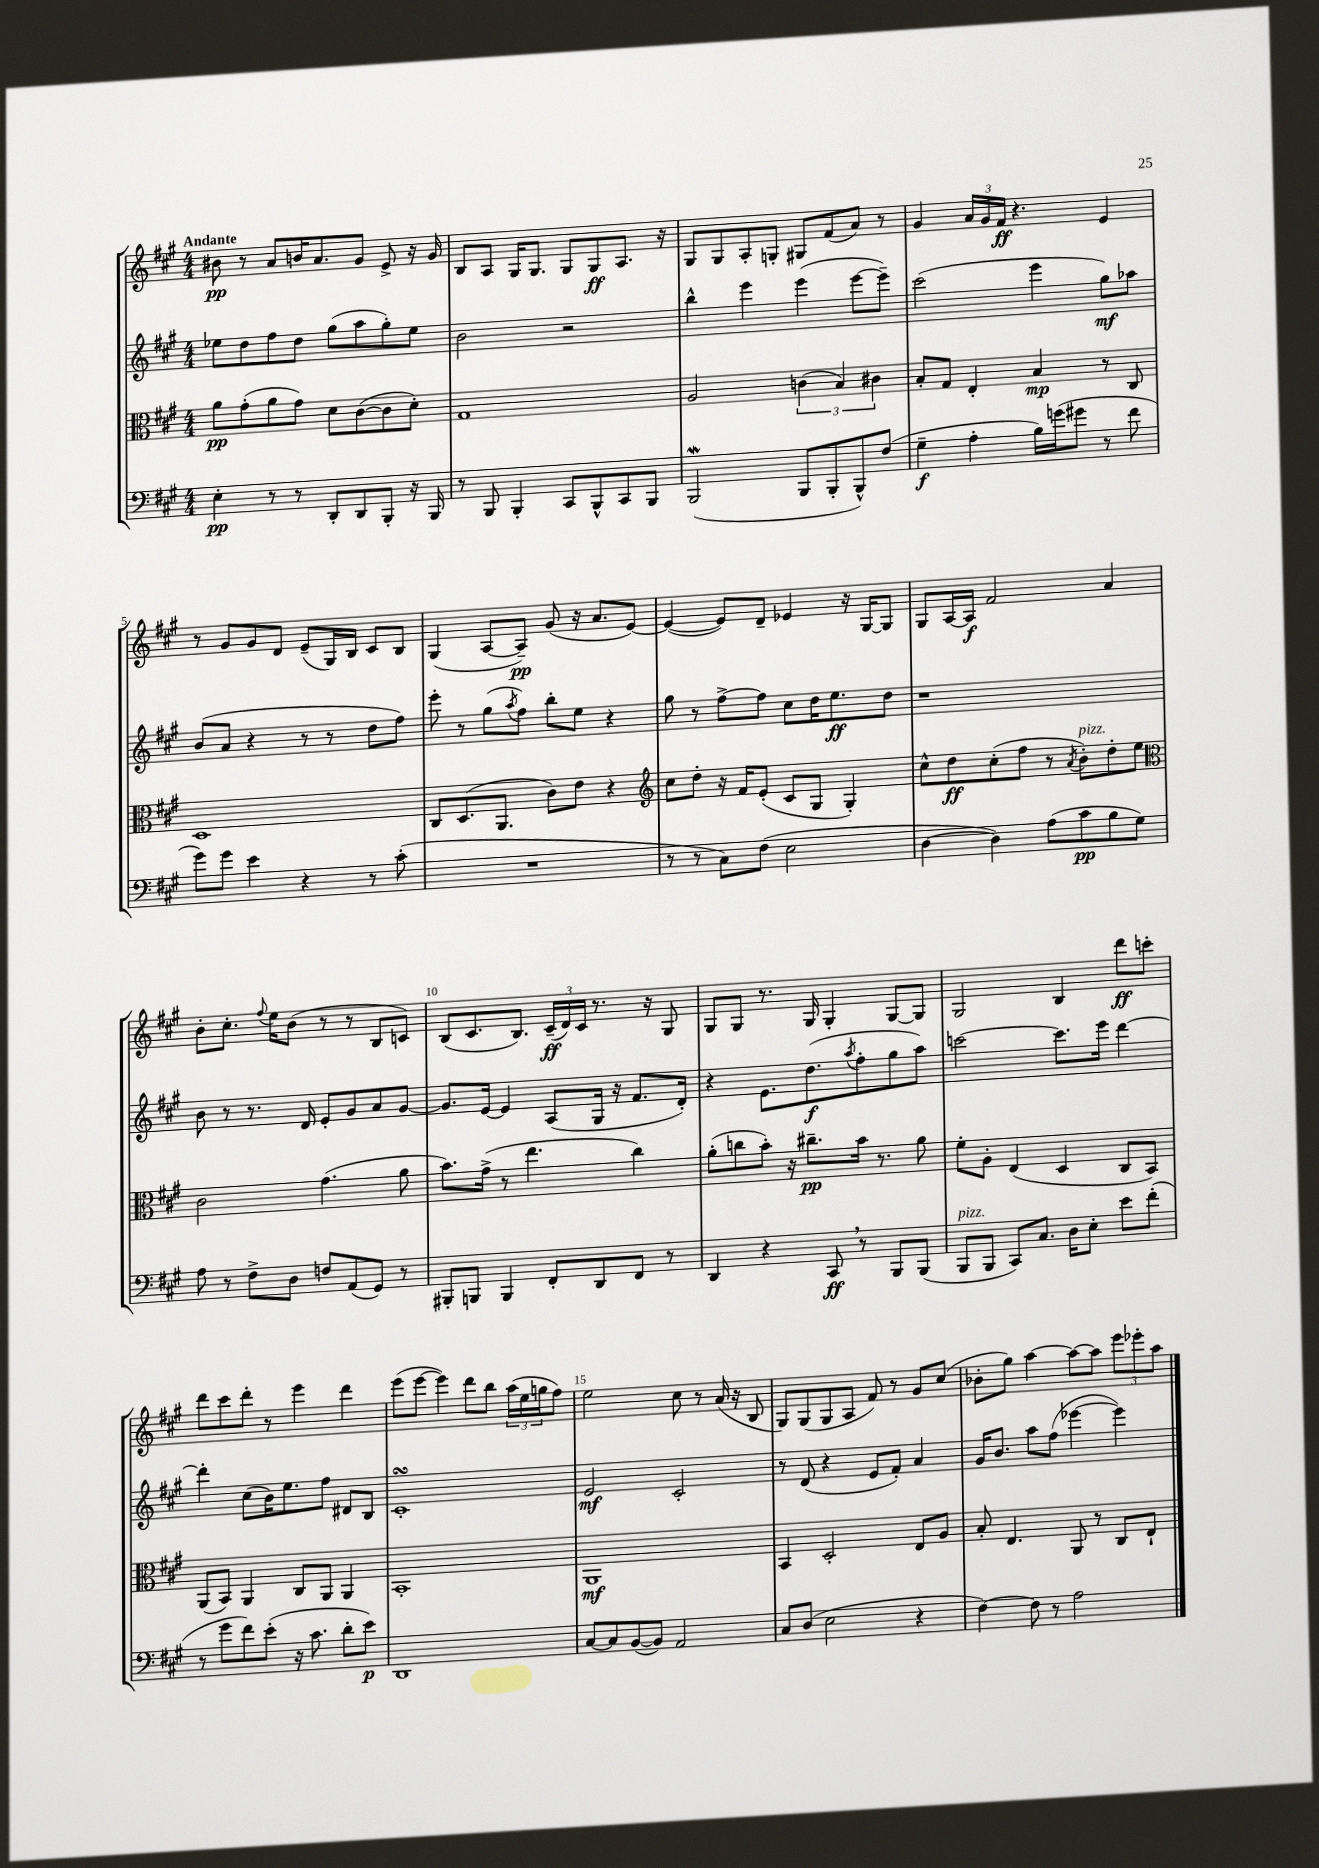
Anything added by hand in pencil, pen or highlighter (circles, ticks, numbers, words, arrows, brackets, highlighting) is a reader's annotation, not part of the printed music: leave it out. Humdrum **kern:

**kern	**kern	**kern	**kern
*staff4	*staff3	*staff2	*staff1
*clefF4	*clefC3	*clefG2	*clefG2
*k[f#c#g#]	*k[f#c#g#]	*k[f#c#g#]	*k[f#c#g#]
*M4/4	*M4/4	*M4/4	*M4/4
4E'	8a	8ee-	8b#
.	(8g#'	8dd	8r
8r	8a	8ff#	8a
8r	8g#)	8dd	16b
.	.	.	8.a
8DD'	8d	(8gg#	.
8DD	([8c#	8aa	8g#
8BBB'	8c#]	8gg#')	8e^
16r	8d')	8ee-	16r
16BBB	.	.	16g#
=	=	=	=
8r	1G#	2b	8B
8BBB	.	.	8A
4BBB'	.	.	16G#
.	.	.	8.G#
8CC#	.	2r	8G#
8BBB^^	.	.	8G#
8CC#	.	.	8.A
8BBB	.	.	.
.	.	.	16r
=	=	=	=
(2BBB	2A	4bb^^	8G#
.	.	.	8G#
.	.	4eee	8A'
.	.	.	8G'
8BBB	(6c	(4eee	8G#
8BBB'	.	.	(8f#
.	6B)	.	.
8BBB^^)	.	[8eee	8a)
.	6c#	.	.
(8F#	.	8eee~])	8r
=	=	=	=
4G#~	8B'	(2ccc#	4g#
.	8G#	.	.
4A'	4E'	.	24a
.	.	.	24g#
.	.	.	24f#
.	.	.	4.r
16B)	4B	4eee	.
(16g	.	.	.
8g#	.	.	.
8r	8r	8gg#)	4e
8f#	8C#	8aa-	.
=	=	=	=
8g#)	1D	(8b	8r
8g#	.	8a	8g#
4e	.	4r	8g#
.	.	.	8d
4r	.	8r	(8e~
.	.	8r	16G#)
.	.	.	16B
8r	.	8dd	8c#
(8c#'	.	8ff#)	8B
=	=	=	=
1r	8C#	8eee'	(4G#
.	(8.D	8r	.
.	.	(8gg#	[8A
.	8.AA	.	.
.	.	8qaa	.
.	.	8ff#)	8A~])
.	8c#)	8bb'	(8g#
.	8e	8ee	16r
.	.	.	8.a
.	4r	4r	.
.	.	.	[8e)
=	=	=	=
*	*clefG2	*	*
8r	8cc#	8gg#	(4e_
8r	8dd'	8r	.
8C#)	16r	[8ff#^	8e])
.	16f#	.	.
(8F#	(8e'	8ff#]	8d~
2E	8c#	8cc#	4e-
.	8G#	16dd	.
.	.	8.ee	.
.	4G#')	.	16r
.	.	.	[16G#
.	.	8dd	8G#]
=	=	=	=
[4D	8cc#^^	1r	8G#
.	8dd	.	[16A
.	.	.	16A]
4D])	(8cc#'	.	2f#
.	8ff#	.	.
(8A	8r	.	.
.	8qa	.	.
8c#	8b')	.	.
8B	8dd'	.	4a
8G#)	8ee	.	.
=	=	=	=
*	*clefC3	*	*
8A	2c#	8b	8b'
8r	.	8r	8.cc#'
8F#^	.	8.r	.
.	.	.	8qqff#
.	.	.	16ee
8D	.	.	(8b
.	.	16d	.
8F	(4.g#	8e'	8r
(8AA	.	8g#	8r
8GG#)	.	8a	8B
8r	8a	[8g#	8c)
=	=	=	=
8BBB#'	8.b)	8.g#]	(8B
8BBB	.	.	8.c#
.	(16g#^	[16e	.
4BBB	8r	4e]	.
.	.	.	8.B)
.	4.ee	.	.
8FF#'	.	(8A	(24c#~
.	.	.	24d)
.	.	.	24c#
8DD	.	16G#	8.r
.	.	16r	.
8FF#	4cc#)	8.f#	.
.	.	.	16r
8r	.	.	8G#
.	.	16d')	.
=	=	=	=
4DD	(8a'	4r	8G#
.	8cc	.	8G#
4r	8b')	8.e	8.r
.	16r	.	.
.	8.cc#~	(8.dd	16G#
8CC#	.	.	4G#'
.	.	8qaa	.
8r	16b	8ff#'	.
.	8.r	.	.
8BBB	.	8gg#	[8G#
(8BBB	8a	8aa)	8G#]
=	=	=	=
8BBB	8f#'	[2ccc	2G#
8BBB	8A'	.	.
8CC#)	(4E	.	.
8.C#	.	.	.
.	4D	8.ccc]	4B
16D	.	.	.
8E'	.	.	.
.	.	16eee	.
8e	8C#	[4ddd	8ddd
(8f#'	8BB)	.	8ccc'
=	=	=	=
8r	(8AA	4ddd']	8ddd
8g#	8BB)	.	8ccc#
8f#)	4AA	(8cc#	8ddd'
(8e'	.	16b)	8r
.	.	8.ee	.
16r	8C#	.	4eee
8.c#	.	.	.
.	8AA	8ff#	.
8d'	4AA	8d#	4ddd
8e)	.	8B	.
=	=	=	=
1DD	1BB'	1c#'	(8eee
.	.	.	[8eee
.	.	.	4eee])
.	.	.	8ddd
.	.	.	8bb
.	.	.	(24aa
.	.	.	24ee
.	.	.	24gg
.	.	.	8ff#)
=	=	=	=
[8C#	1AA	2e	2ee
8C#]	.	.	.
([8BB	.	.	.
8BB])	.	.	.
2AA	.	2c#'	8cc#
.	.	.	8r
.	.	.	(16a
.	.	.	16r
.	.	.	8B
=	=	=	=
8C#	4BB	8r	8G#)
(8D	.	(8d	(8G#
2E	2D'	4r	8G#
.	.	.	8A
.	.	8e	8f#)
.	.	8f#')	8r
4r	8E	4a	8g#
.	8A	.	(8cc#
=	=	=	=
[4F#)	8B'	16g#	8b-'
.	.	8.b	.
.	4.E	.	8gg#)
8F#]	.	8aa	[4aa
8r	.	(8ff#	.
2A	8AA	[4eee-	8aa_
.	8r	.	8aa]
.	8C#	4eee-])	12eee
.	.	.	12eee-'
.	8E`	.	.
.	.	.	12aa
==	==	==	==
*-	*-	*-	*-
